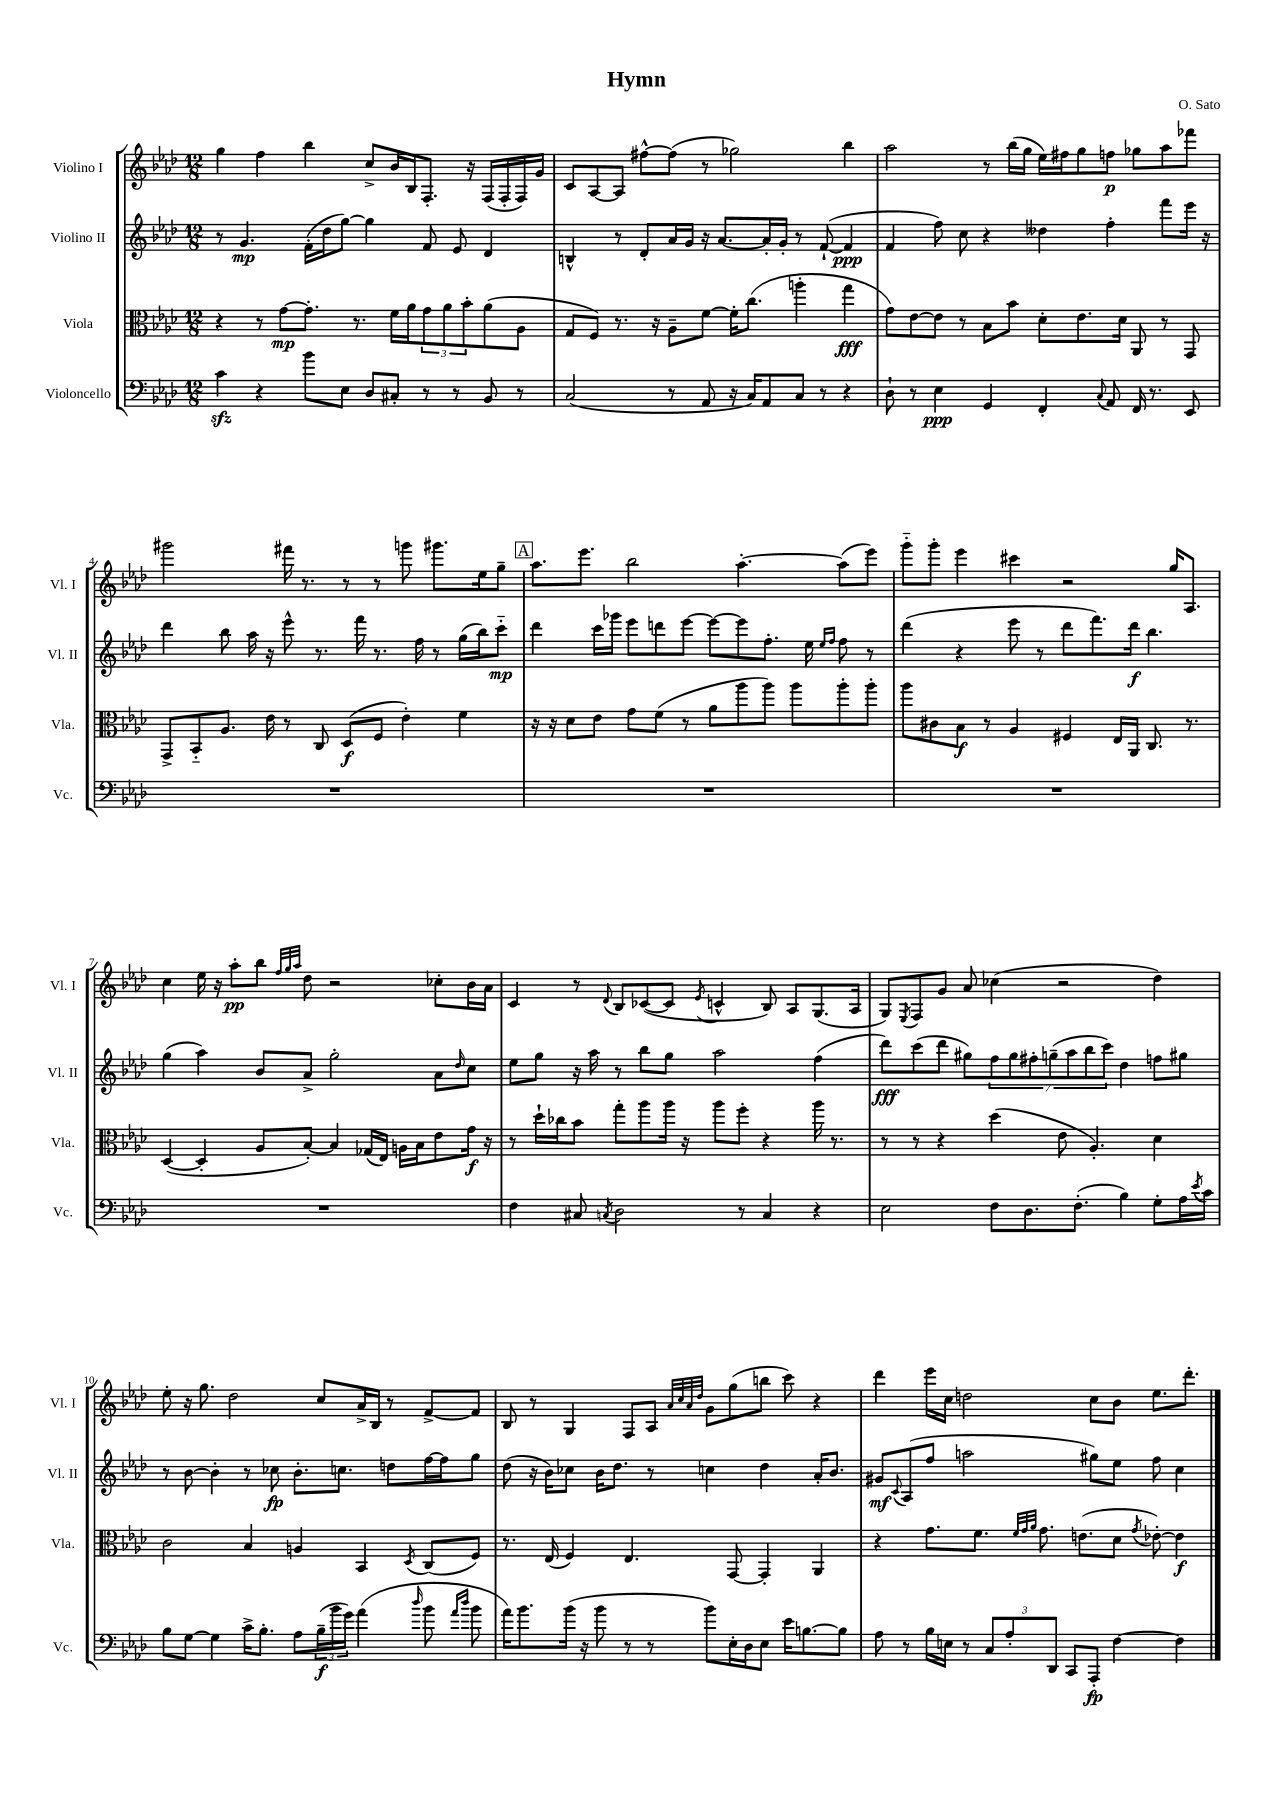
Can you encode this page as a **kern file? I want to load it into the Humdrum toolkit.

**kern	**kern	**kern	**kern
*staff4	*staff3	*staff2	*staff1
*clefF4	*clefC3	*clefG2	*clefG2
*k[b-e-a-d-]	*k[b-e-a-d-]	*k[b-e-a-d-]	*k[b-e-a-d-]
*M12/8	*M12/8	*M12/8	*M12/8
4c	4r	8r	4gg
.	.	4.g	.
4r	8r	.	4ff
.	[8g	.	.
8b-	8.g']	(16f'	4bb-
.	.	16dd-	.
8E-	.	[8gg)	.
.	8.r	.	.
8D-	.	4gg]	8cc^
8C#'	16f	.	16b-
.	16a-	.	16B-
8r	12g	8f	8.F'
.	12a-	.	.
8r	.	8e-	.
.	12b-'	.	.
.	.	.	16r
8BB-	(8a-	4d-	(16F
.	.	.	16F'
8r	8A-	.	16F)
.	.	.	16g
=	=	=	=
(2C	8G	4B^^	8c
.	8F)	.	[8A-
.	8.r	8r	8A-]
.	.	8d-'	[8ff#^^
.	16r	.	.
8r	8A-~	16a-	(8ff#]
.	.	16g	.
8AA-	[8f	16r	8r
.	.	[8.a-	.
16r	16f']	.	2gg-)
16C)	(8.cc	.	.
8AA-	.	16a-']	.
.	.	16g'	.
8C	4aa'	8r	.
8r	.	([8f`	.
4r	4gg	4f]	4bb-
=	=	=	=
8D-`	8g)	4f	2aa-
8r	[8e-	.	.
4E-	8e-]	8ff)	.
.	8r	8cc	.
4GG	8B-	4r	8r
.	8b-	.	(16bb-
.	.	.	16gg
4FF'	8d-'	4dd--	16ee-)
.	.	.	16ff#
.	8.e-	.	8gg
8qqC	.	.	.
8AA-	.	4ff'	8ff
.	16d-	.	.
16FF	8AA-	.	8gg-
8.r	.	.	.
.	8r	8fff	8aa-
8EE-	8GG	16eee-	8fff-
.	.	16r	.
=	=	=	=
1.r	8GG^	4ddd-	2ggg#
.	8BB-'~	.	.
.	8.A-	8bb-	.
.	.	16aa-	.
.	16e-	16r	.
.	8r	8eee-^^	16fff#
.	.	.	8.r
.	8C	8.r	.
.	(8D-	.	8r
.	.	16fff	.
.	8F	8.r	8r
.	4e-')	.	8ggg
.	.	16ff	.
.	.	8r	8.ggg#
.	4f	(16gg	.
.	.	16bb-)	16ee-
.	.	8ccc'~	8gg~
=	=	=	=
1.r	16r	4ddd-	8.aa-
.	16r	.	.
.	8d-	.	.
.	.	.	8.eee-
.	8e-	16ccc	.
.	.	16ggg-	.
.	8g	8eee-	2bb-
.	(8f	8ddd	.
.	8r	[8eee-	.
.	8a-	8eee-_	.
.	8aa-	8eee-]	[4.aa-'
.	8aa-)	8.ff'	.
.	8aa-	.	.
.	.	16ee-	.
.	.	16qqee-	.
.	.	16qqff	.
.	8aa-'	8ff	(8aa-]
.	8aa-'	8r	8eee-)
=	=	=	=
1.r	8aa-	(4ddd-	8ggg'~
.	8c#	.	8ggg'
.	8B-	4r	4eee-
.	8r	.	.
.	4A-	8eee-	4ccc#
.	.	8r	.
.	4F#	8ddd-	2r
.	.	8.fff)	.
.	16E-	.	.
.	16AA-	16ddd-	.
.	8.C	4.bb-	.
.	.	.	16gg
.	8.r	.	8.A-
=	=	=	=
1.r	([4D-	(4gg	4cc
.	4D-']	4aa-)	16ee-
.	.	.	16r
.	.	.	8aa-'
.	8A-	8b-	8bb-
.	.	.	32qqff
.	.	.	32qqgg
.	.	.	32qqaa-
.	[8B-')	8a-^	8dd-
.	4B-]	2gg'	2r
.	(16G-	.	.
.	16E-)	.	.
.	16A	.	.
.	16B-	.	.
.	8e-	8a-	8cc-'
.	.	16qqdd-	.
.	16g	8cc	16b-
.	16r	.	16a-
=	=	=	=
4F	8r	8ee-	4c
.	16dd-`	8gg	.
.	16cc-	.	.
8C#	8b-	16r	8r
.	.	16aa-	.
8qC	.	.	8qqd-
2D-	8gg'	8r	8B-
.	8aa-	8bb-	([8c-
.	16aa-	8gg	8c-]
.	16r	.	.
.	.	.	8qe-
.	8aa-	2aa-	4c^^
8r	8ff'	.	.
4C	4r	.	8B-)
.	.	.	8A-
4r	16aa-	(4ff	(8.G
.	8.r	.	.
.	.	.	16A-
=	=	=	=
2E-	8r	8ddd-)	8G)
.	.	.	8qE-
.	8r	(8ccc	8F
.	4r	8ddd-	8g
.	.	8gg#)	8a-
8F	(4dd-	14ff	(4cc-
.	.	14gg#	.
8.D-	.	.	.
.	.	14ff#'	.
.	.	(14gg~	.
.	8e-	.	2r
.	.	14aa-	.
(8.F'	.	.	.
.	.	14bb-	.
.	4.A-')	.	.
.	.	14ccc)	.
4B-)	.	4dd-	.
8G'	4d-	8ff	4dd-)
16A-	.	8gg#	.
8qe-	.	.	.
16c	.	.	.
=	=	=	=
8B-	2c	8r	8ee-'
[8G	.	[8b-	16r
.	.	.	8.gg
4G]	.	4b-']	.
.	.	.	2dd-
16c^	4B-	8r	.
8.B-'	.	.	.
.	.	8cc-	.
8A-	4A	8.b-'	.
(24B-~	.	.	8cc
24b-	.	.	.
.	.	8.cc	.
24g)	.	.	.
(4a-	4BB-	.	16a-^
.	.	.	16B-
.	.	8dd	8r
16qqdd-	8qD-	.	.
8b-	(8C	[16ff	[8f^
.	.	16ff]	.
16qqa-	.	.	.
16qqdd-	.	.	.
8b-	8F)	8gg	8f]
=	=	=	=
16a-)	8.r	(8dd-	8B-
8.b-	.	.	.
.	.	16r	8r
.	(16E-	16b-)	.
(16b-	4F)	8cc-	4G
16r	.	.	.
8b-	.	16b-	.
.	.	8.dd-	.
8r	4.E-	.	8F
8r	.	8r	8A-
.	.	.	32qqa-
.	.	.	32qqcc
.	.	.	32qqa-
.	.	.	32qqdd-
8b-)	.	4cc	8g
16E-'	[8GG	.	(8gg
16D-	.	.	.
8E-	4GG']	4dd-	8bb
16e-	.	.	8ccc)
[8.B	.	.	.
.	4AA-	16a-'	4r
.	.	8.b-	.
8B]	.	.	.
=	=	=	=
8A-	4r	8g#	4ddd-
.	.	8qqc	.
8r	.	(8A-	.
16B-	8.g	8ff	16eee-
16E	.	.	16cc
8r	.	2aa	2dd
.	8.f	.	.
12C	.	.	.
12A-'	.	.	.
.	32qqf	.	.
.	32qqg	.	.
.	32qqa-	.	.
.	8.g	.	.
12DD-	.	.	.
8CC	.	.	.
.	(8.e	.	.
8AAA-'	.	8gg#)	8cc
[4F	8d-	8ee-	8b-
.	8qg	.	.
.	[8e-')	8ff	8.ee-
4F]	4e-]	4cc	.
.	.	.	8.ddd-'
==	==	==	==
*-	*-	*-	*-
